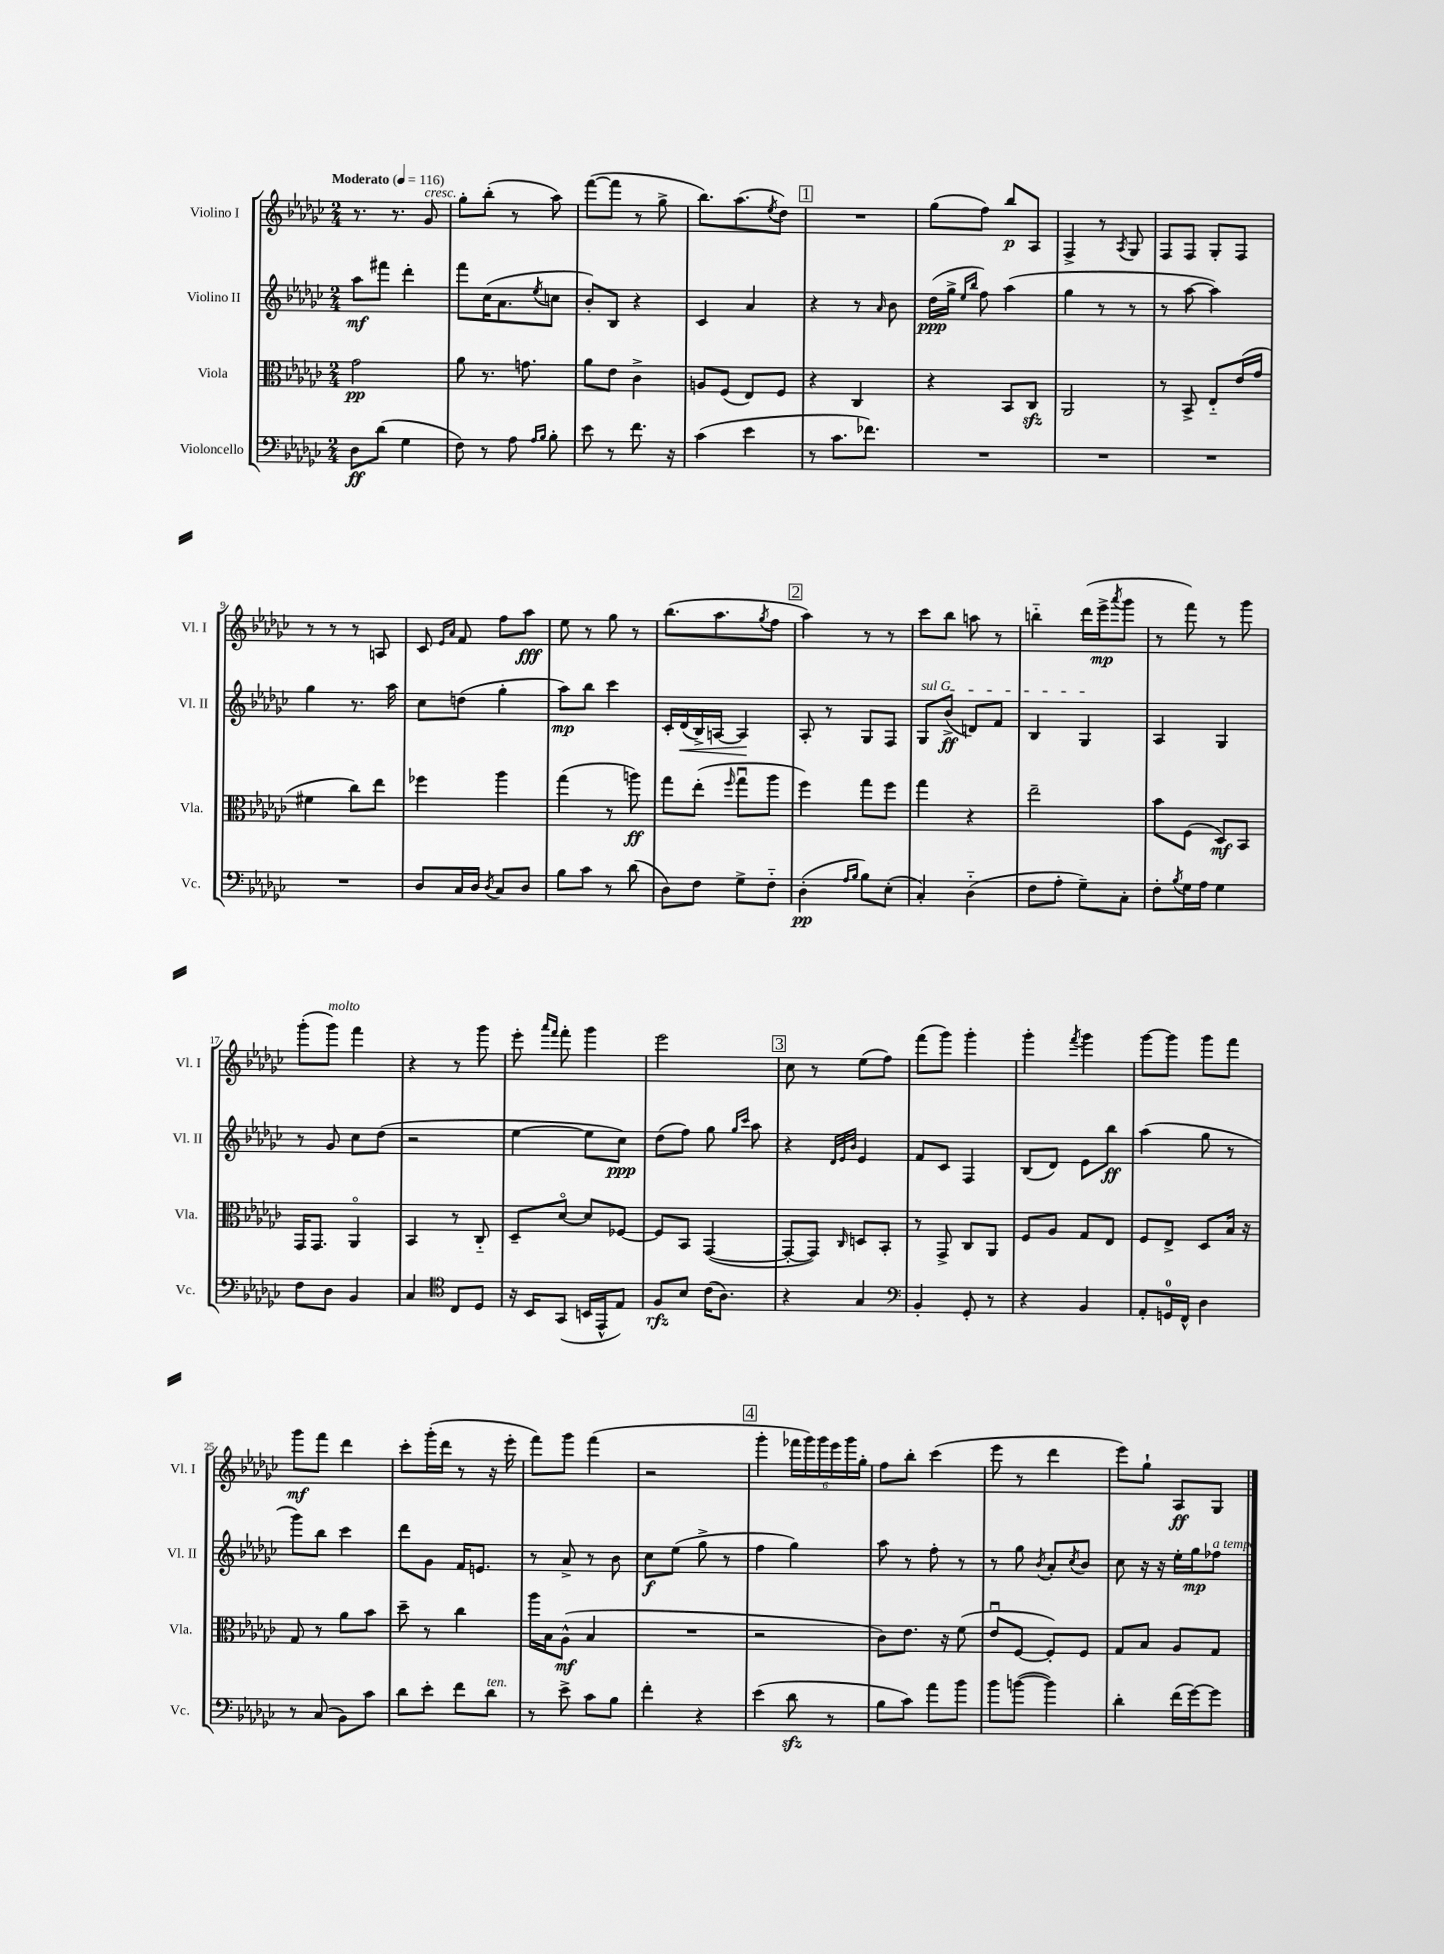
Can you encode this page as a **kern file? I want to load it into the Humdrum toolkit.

**kern	**kern	**kern	**kern
*staff4	*staff3	*staff2	*staff1
*clefF4	*clefC3	*clefG2	*clefG2
*k[b-e-a-d-g-c-]	*k[b-e-a-d-g-c-]	*k[b-e-a-d-g-c-]	*k[b-e-a-d-g-c-]
*M2/4	*M2/4	*M2/4	*M2/4
*MM116	*MM116	*MM116	*MM116
8D-	2g-	8aa-	8.r
(8d-	.	8fff#	.
.	.	.	8.r
4G-	.	4ddd-'	.
.	.	.	8g-
=	=	=	=
8F)	8a-	8fff	8gg-'
8r	8.r	(16cc-	(8bb-'
.	.	8.a-	.
8A-	.	.	8r
.	8.g	.	.
16qqA-	.	.	.
16qqB-	.	8qee-	.
8B-'	.	8cc	8aa-)
=	=	=	=
8e-	8a-	8b-')	([8fff
8r	8e-	8B-	8fff]
8.f	4c-^	4r	8r
.	.	.	8gg-^
16r	.	.	.
=	=	=	=
(4c-	8A	4c-	8.bb-)
.	(8F	.	.
.	.	.	(8.aa-
4e-	8E-)	4a-	.
.	.	.	8qee-
.	8F	.	8dd-)
=	=	=	=
8r	4r	4r	2r
8.c-	.	.	.
.	4C-	8r	.
8.f-)	.	.	.
.	.	16qqa-	.
.	.	8b-	.
=	=	=	=
2r	4r	(16dd-	(8gg-
.	.	16gg-^	.
.	.	16qqee-	.
.	.	16qqbb-	.
.	.	8ff)	8ff)
.	8BB-	(4aa-	8bb-
.	8C-	.	8A-
=	=	=	=
2r	2AA-	4gg-	4F^
.	.	8r	8r
.	.	.	8qA-
.	.	8r	8G-
=	=	=	=
2r	8r	8r	8F
.	8BB-^	[8aa-	8F
.	8E-'~	4aa-])	8G-'
.	(16e-	.	8F
.	16g-	.	.
=	=	=	=
2r	4f#	4gg-	8r
.	.	.	8r
.	8cc-)	8.r	8r
.	8ee-	.	8A
.	.	16aa-	.
=	=	=	=
8D-	4ff-	8cc-	8c-
.	.	.	16qqe-
.	.	.	16qqa-
16C-	.	(8dd	8f
16D-	.	.	.
8qD-	.	.	.
8C-	4aa-	4gg-'	8ff
8D-	.	.	8aa-
=	=	=	=
8B-	(4gg-	8aa-)	8ee-
8c-	.	8bb-	8r
8r	8r	4ccc-	8gg-
(8d-	8aa)	.	8r
=	=	=	=
8D-)	8gg-	16c-'	(8.bb-
.	.	(16d-	.
8F	(8ee-'	16B-^)	.
.	.	[16A	8.aa-
.	16qqff	.	.
8G-^	8gg-u	4A]	.
.	.	.	8qgg-
8F'~	8aa-	.	8ff
=	=	=	=
(4D-'	4ff)	8A-'	4aa-)
.	.	8r	.
16qqA-	.	.	.
16qqB-	.	.	.
8B-)	8gg-	8G-	8r
(8E-'	8ff	8F	8r
=	=	=	=
4C-')	4gg-	8G-	8ccc-
.	.	(8b-^	8bb-
(4D-'~	4r	8d)	8aa
.	.	8f	8r
=	=	=	=
8F	2ee-~	4B-	4bb'~
8A-'	.	.	.
8G-~)	.	4G-	(16ddd-
.	.	.	16eee-^
.	.	.	8qaaa-
8C-'	.	.	8ggg-
=	=	=	=
8F'	8b-	4A-	8r
8qB-	.	.	.
16G-	(8F	.	8fff)
16A-	.	.	.
4G-	8D-)	4G-	8r
.	8BB-	.	8ggg-
=	=	=	=
8F	16GG-	8r	(8ggg-'
.	8.GG-	.	.
8D-	.	8g-	8ggg-)
4BB-	4AA-o	8cc-	4fff
.	.	(8dd-	.
=	=	=	=
4C-	4BB-	2r	4r
*clefC4	*	*	*
8C-	8r	.	8r
8D-	8C-'~	.	8ggg-
=	=	=	=
16r	8D-~	[4ee-	8eee-'
16BB-	.	.	.
.	.	.	16qqaaa-
.	.	.	16qqfff
(8GG-	[8d-o	.	8fff'
16BB	8d-]	8ee-]	4ggg-
16EE-^^	.	.	.
8E-)	[8F-	8cc-)	.
=	=	=	=
8F	8F-]	(8dd-	2eee-
8B-	8BB-	8ff)	.
(16c-	([4GG-	8gg-	.
8.A-)	.	.	.
.	.	16qqgg-	.
.	.	16qqccc-	.
.	.	8aa-	.
=	=	=	=
4r	8GG-'_	4r	8cc-
.	8GG-])	.	8r
.	.	32qqd-	.
.	.	32qqe-	.
.	16qqC-	32qqb-	.
4G-	8D	4e-	(8ee-
.	8BB-'	.	8ff)
=	=	=	=
*clefF4	*	*	*
4BB-'	8r	8f	(8fff
.	8GG-^	8c-	8ggg-)
8GG-'	8C-	4F	4ggg-'
8r	8AA-	.	.
=	=	=	=
4r	8F	(8B-	4ggg-'
.	8A-	8d-)	.
.	.	.	8qfff
4BB-	8G-	8e-	4ggg-
.	8E-	8bb-	.
=	=	=	=
8AA-'	8F	(4aa-	[8ggg-
16GG	8E-^	.	8ggg-]
16FF^^	.	.	.
4D-	8D-	8gg-	8ggg-
.	16B-	8r	8fff
.	16r	.	.
=	=	=	=
8r	8G-	8ggg-)	8ggg-
(8C-	8r	8bb-	8fff
8BB-)	8a-	4ccc-	4ddd-
8c-	8b-	.	.
=	=	=	=
8d-	8dd-~	8ddd-	8ccc-'
8e-'	8r	8g-	(16ggg-'
.	.	.	16ddd-
8f	4cc-	16f	8r
.	.	8.e	.
8d-	.	.	16r
.	.	.	16eee-'
=	=	=	=
8r	16aa-	8r	8fff)
.	16B-	.	.
8e-^	(8A-^^	8a-^	8ggg-
8c-	4B-	8r	(4fff
8B-	.	8b-	.
=	=	=	=
4f'	2r	8cc-	2r
.	.	(8ee-	.
4r	.	8gg-^	.
.	.	8r	.
=	=	=	=
(4e-	2r	4ff	4ggg-'
8d-	.	4gg-)	24fff-
.	.	.	24ggg-)
.	.	.	24ggg-
8r	.	.	24eee-
.	.	.	24ggg-
.	.	.	24gg-'
=	=	=	=
8B-	8c-)	8aa-	8ff
8c-)	8.e-	8r	8bb-'
8a-	.	8ff'	(4ccc-
.	16r	.	.
8b-	(8f	8r	.
=	=	=	=
8b-	8e-u	8r	8eee-
([8b	[8F	8gg-	8r
.	.	8qb-	.
4b])	8F'])	8a-'	4ddd-
.	.	8qcc-	.
.	8F	8b-	.
=	=	=	=
4d-'	8G-	8cc-	8eee-)
.	8B-	16r	8gg-`
.	.	16r	.
(16f	8A-	16ee-'	8A-
[16g-)	.	16gg-	.
8g-]	8G-	8ff-	8G-
==	==	==	==
*-	*-	*-	*-
